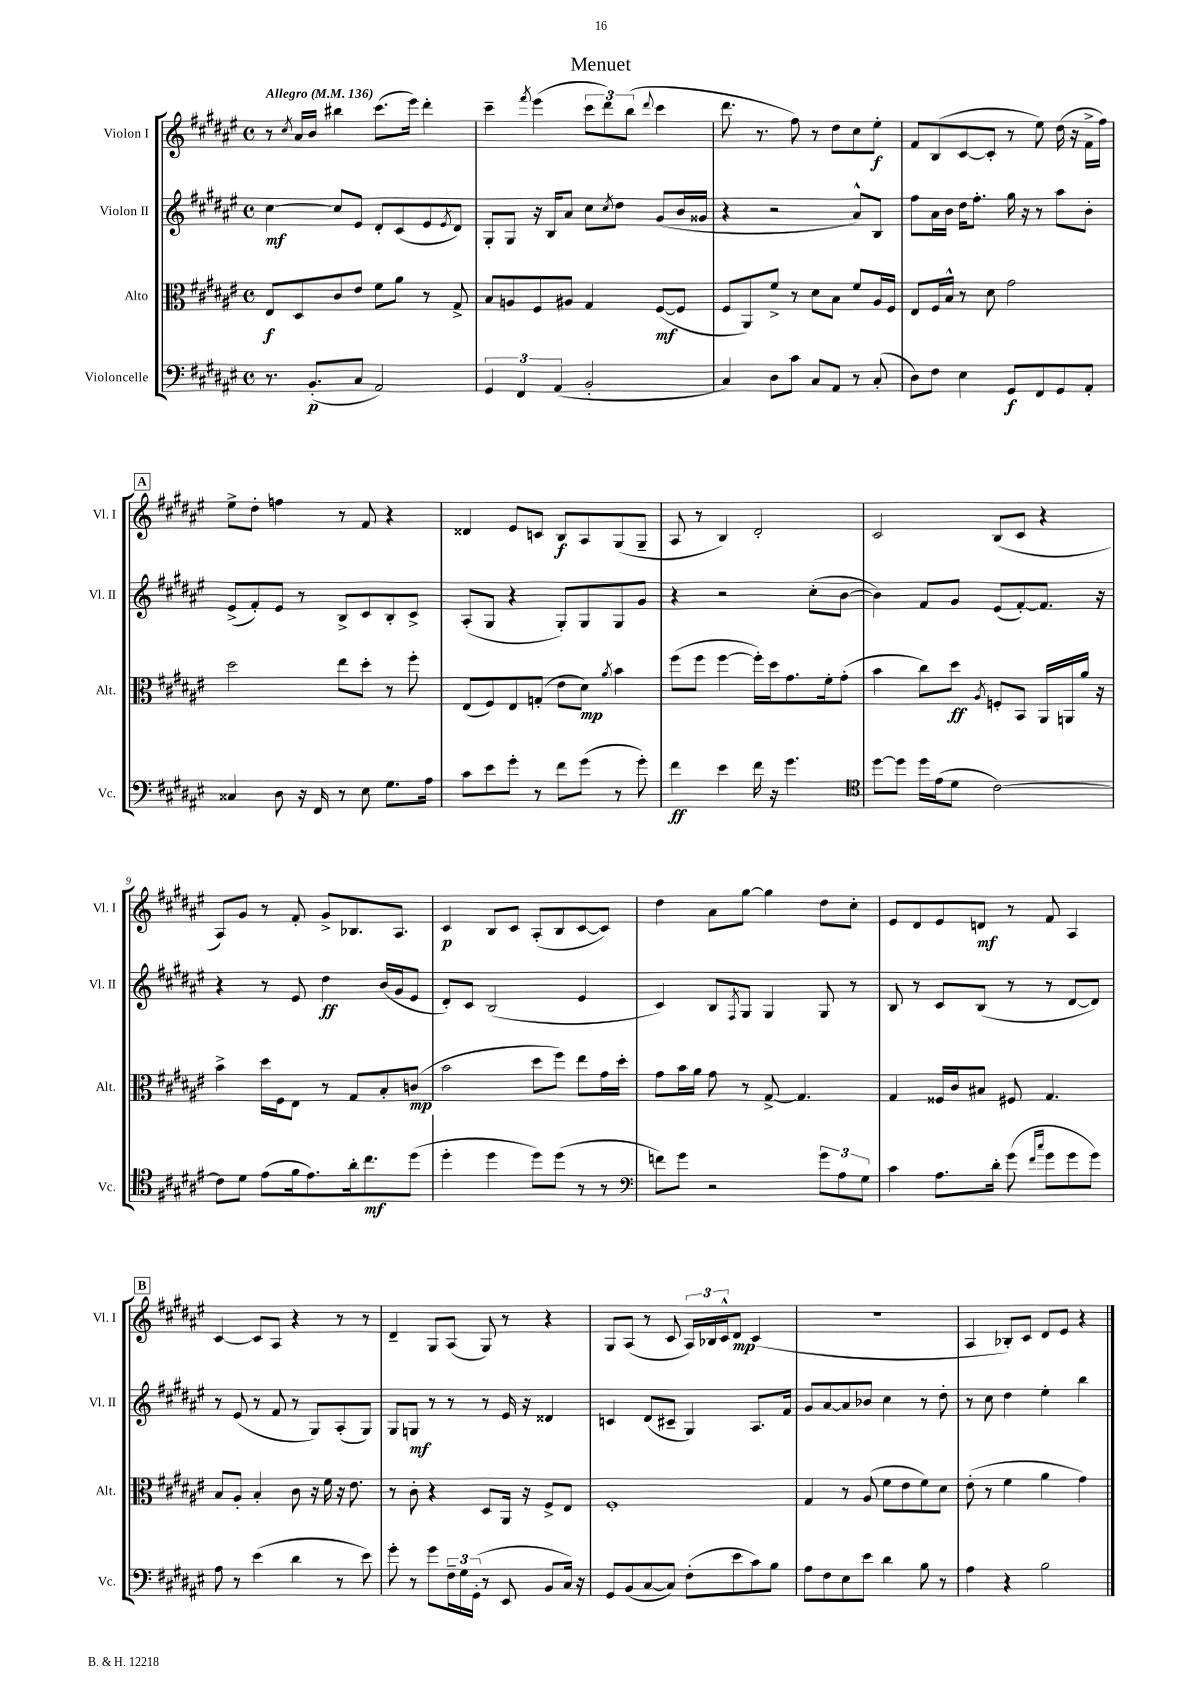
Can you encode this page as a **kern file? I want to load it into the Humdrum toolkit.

**kern	**dynam	**kern	**dynam	**kern	**dynam	**kern	**dynam
*part4	*part4	*part3	*part3	*part2	*part2	*part1	*part1
*staff4	*staff4	*staff3	*staff3	*staff2	*staff2	*staff1	*staff1
*I"Violoncelle	*	*I"Alto	*	*I"Violon II	*	*I"Violon I	*
*I'Vc.	*	*I'Alt.	*	*I'Vl. II	*	*I'Vl. I	*
*clefF4	*	*clefC3	*	*clefG2	*	*clefG2	*
*k[f#c#g#d#a#e#]	*	*k[f#c#g#d#a#e#]	*	*k[f#c#g#d#a#e#]	*	*k[f#c#g#d#a#e#]	*
*M4/4	*	*M4/4	*	*M4/4	*	*M4/4	*
*met(c)	*	*met(c)	*	*met(c)	*	*met(c)	*
*MM136	*	*MM136	*	*MM136	*	*MM136	*
=1	=1	=1	=1	=1	=1	=1	=1
!	!	!	!	!	!	!LO:TX:a:B:t=Allegro	!
8.r	.	8E#/L	f	[4cc#\	mf	8r	.
.	.	.	.	.	.	8qcc#/	.
.	.	8D#/	.	.	.	16a#/LL	.
(8.BB'/L	p	.	.	.	.	16b/JJ	.
.	.	8c#/	.	8cc#/L]	.	4bb#X\	.
8C#/J	.	8e#/J	.	8e#/J	.	.	.
2AA#/)	.	8f#\L	.	8d#'/L	.	(8.ccc#\L	.
.	.	8a#\J	.	(8c#/	.	.	.
.	.	.	.	.	.	16eee#\Jk)	.
.	.	8r	.	8e#/	.	4ddd#'\	.
.	.	.	.	8qe#/	.	.	.
.	.	8G#^/	.	8d#/J)	.	.	.
=2	=2	=2	=2	=2	=2	=2	=2
6GG#/	.	8B/L	.	8G#'/L	.	4ccc#~\	.
.	.	8An/	.	8G#/J	.	.	.
6FF#/	.	.	.	.	.	.	.
.	.	.	.	.	.	8qfff#/	.
.	.	8F#/	.	16r	.	(4eee#\	.
.	.	.	.	16B/KL	.	.	.
(6AA#/	.	.	.	.	.	.	.
.	.	8A#X/J	.	8a#/J	.	.	.
2BB'/	.	4G#/	.	8cc#\L	.	12ccc#\L	.
.	.	.	.	.	.	12ddd#\)	.
.	.	.	.	8qcc#/	.	.	.
.	.	.	.	8dd#\J	.	.	.
.	.	.	.	.	.	(12bb\J	.
.	.	.	.	.	.	8qqddd#/	.
.	.	([8F#/L	mf	(8g#/L	.	4ccc#\	.
.	.	8F#/J]	.	16b/L	.	.	.
.	.	.	.	16g##X/JJ	.	.	.
=3	=3	=3	=3	=3	=3	=3	=3
4C#/)	.	8F#/L	.	4r	.	8.ddd#\	.
.	.	8AA#/)	.	.	.	.	.
.	.	.	.	.	.	8.r	.
8D#\L	.	8f#^/J	.	2r	.	.	.
8c#\J	.	8r	.	.	.	8ff#\)	.
8C#/L	.	8d#\L	.	.	.	8r	.
8AA#/J	.	8B\J	.	.	.	8dd#\L	.
8r	.	8f#/L	.	8a#^^/L)	.	8cc#\	.
(8C#'/	.	16A#/L	.	8B/J	.	8ee#'\J	f
.	.	16F#/JJ	.	.	.	.	.
=4	=4	=4	=4	=4	=4	=4	=4
8D#\L)	.	8E#/L	.	8ff#\L	.	8f#/L	.
8F#\J	.	16F#/L	.	16a#\L	.	(8B/	.
.	.	16B^^/JJ	.	16b\JJ	.	.	.
4E#\	.	8r	.	16dd#\KL	.	[8c#/	.
.	.	.	.	8.ff#'\J	.	.	.
.	.	8d#\	.	.	.	8c#'/J]	.
8GG#/L	f	2g#\	.	16gg#\	.	8r	.
.	.	.	.	16r	.	.	.
8FF#/	.	.	.	8r	.	8ee#\)	.
8GG#/	.	.	.	8aa#\L	.	(16dd#\	.
.	.	.	.	.	.	16r	.
8AA#'/J	.	.	.	8b'\J	.	16f#^\LL	.
.	.	.	.	.	.	16ff#\JJ)	.
!!LO:LB:g=z
!!LO:REH:place=s1:t=A
=5	=5	=5	=5	=5	=5	=5	=5
4C##X/	.	2dd#\	.	(8e#^/L	.	8ee#^\L	.
.	.	.	.	8f#'/)	.	8dd#'\J	.
8D#\	.	.	.	8e#/J	.	4ffn\	.
16r	.	.	.	8r	.	.	.
16FF#/	.	.	.	.	.	.	.
8r	.	8ee#\L	.	8B^/L	.	8r	.
8E#\	.	8dd#'\J	.	8c#/	.	8f#/	.
8.G#\L	.	8r	.	8B'/	.	4r	.
.	.	8ff#'\	.	8c#^/J	.	.	.
16A#\Jk	.	.	.	.	.	.	.
=6	=6	=6	=6	=6	=6	=6	=6
8c#\L	.	(8E#/L	.	(8A#'/L	.	4d##X/	.
8e#\	.	8F#/)	.	8G#/J	.	.	.
8g#'\J	.	8E#/	.	4r	.	8e#/L	.
8r	.	(8Gn'/J	.	.	.	8cn/J	.
8f#\L	.	8e#\L	.	8G#'/L)	.	8B/L	f
(8g#\J	.	8d#\J)	mp	8G#/	.	8A#/	.
.	.	8qa#/	.	.	.	.	.
8r	.	4b\	.	8G#/	.	(8G#/	.
8g#'\)	.	.	.	8g#/J	.	8G#~/J	.
=7	=7	=7	=7	=7	=7	=7	=7
4f#\	ff	(8ff#\L	.	4r	.	8A#/	.
.	.	8ff#\J	.	.	.	8r	.
4e#\	.	[4ff#\	.	2r	.	4B/)	.
16f#\	.	16ff#'\LL])	.	.	.	2d#'/	.
16r	.	16dd#\J	.	.	.	.	.
4.g#\	.	8.g#\	.	.	.	.	.
.	.	.	.	(8cc#'\L	.	.	.
.	.	16f#'\k	.	.	.	.	.
.	.	(8g#'\J	.	[8b\J	.	.	.
=8	=8	=8	=8	=8	=8	=8	=8
*clefC4	*	*	*	*	*	*	*
[8dd#\L	.	4b\	.	4b\])	.	2c#/	.
8dd#\J]	.	.	.	.	.	.	.
16dd#\LL	.	8cc#\L)	.	8f#/L	.	.	.
(16e#\J	.	.	.	.	.	.	.
8d#\J	.	8dd#\J	ff	8g#/J	.	.	.
.	.	8qA#/	.	.	.	.	.
[2c#\)	.	8Fn'/L	.	(8e#/L	.	(8B/L	.
.	.	8BB/J	.	[8f#'/)	.	8c#/J	.
.	.	16AA#/LL	.	8.f#/J]	.	4r	.
.	.	16AAn/	.	.	.	.	.
.	.	16a#/JJ	.	.	.	.	.
.	.	16r	.	16r	.	.	.
!!LO:LB:g=z
=9	=9	=9	=9	=9	=9	=9	=9
8c#\L]	.	4b^\	.	4r	.	8A#/L)	.
8d#\J	.	.	.	.	.	8g#/J	.
(8e#\L	.	16dd#\LL	.	8r	.	8r	.
.	.	16F#\J	.	.	.	.	.
16f#\k	.	8E#\J	.	8e#/	.	8f#'/	.
8.e#\)	.	.	.	.	.	.	.
.	.	8r	.	4dd#\	ff	8g#^/L	.
16a#'\k	.	8G#/L	.	.	.	8.B-X/	.
8.cc#\	mf	.	.	.	.	.	.
.	.	8B'/	.	(16b/LL	.	.	.
.	.	.	.	16g#/J	.	8.A#/J	.
(8dd#\J	.	(8cn/J	mp	8e#/J	.	.	.
=10	=10	=10	=10	=10	=10	=10	=10
4dd#'\	.	2b\	.	8d#'/L)	.	4c#/	p
.	.	.	.	8c#/J	.	.	.
4dd#\	.	.	.	(2B/	.	8B/L	.
.	.	.	.	.	.	8c#/J	.
8dd#\L)	.	8dd#\L	.	.	.	(8A#'/L	.
(8dd#\J	.	8ff#\J)	.	.	.	8B/	.
8r	.	8ee#\L	.	4e#/	.	[8c#/	.
8r	.	16g#\L	.	.	.	8c#/J])	.
.	.	16dd#'\JJ	.	.	.	.	.
=11	=11	=11	=11	=11	=11	=11	=11
*clefF4	*	*	*	*	*	*	*
8fn\L)	.	8g#\L	.	4c#/)	.	4dd#\	.
8g#\J	.	16b\L	.	.	.	.	.
.	.	16a#\JJ	.	.	.	.	.
2r	.	8g#\	.	8B/L	.	8a#\L	.
.	.	.	.	8qF#/	.	.	.
.	.	8r	.	8G#/J	.	[8gg#\J	.
.	.	[8G#^/	.	4G#/	.	4gg#\]	.
.	.	4.G#/]	.	.	.	.	.
12g#\L	.	.	.	8G#/	.	8dd#\L	.
12A#\	.	.	.	.	.	.	.
.	.	.	.	8r	.	8cc#'\J	.
12G#\J	.	.	.	.	.	.	.
=12	=12	=12	=12	=12	=12	=12	=12
4c#\	.	4G#/	.	8B/	.	8e#/L	.
.	.	.	.	8r	.	8d#/	.
8.A#\L	.	16F##X/LL	.	8c#/L	.	8e#/	.
.	.	16c#/J	.	.	.	.	.
.	.	8B#X/J	.	(8B/J	.	8dn/J	mf
16d#'\Jk	.	.	.	.	.	.	.
(8g#\	.	8F#X/	.	8r	.	8r	.
16qqf#/LL	.	.	.	.	.	.	.
16qqcc#/JJ	.	.	.	.	.	.	.
8g#\L	.	4.G#/	.	8r	.	8f#/	.
8g#\	.	.	.	[8d#/L	.	4A#/	.
8g#\J)	.	.	.	8d#/J])	.	.	.
!!LO:LB:g=z
!!LO:REH:place=s1:t=B
=13	=13	=13	=13	=13	=13	=13	=13
8A#\	.	8B/L	.	8r	.	[4c#/	.
8r	.	8A#'/J	.	(8e#/	.	.	.
(4e#\	.	4B'/	.	8r	.	8c#/L]	.
.	.	.	.	8f#/	.	8A#/J	.
4d#\	.	8c#\	.	8r	.	4r	.
.	.	16r	.	8G#/L)	.	.	.
.	.	16f#\	.	.	.	.	.
8r	.	16r	.	(8A#'/	.	8r	.
.	.	8.e#\	.	.	.	.	.
8e#\)	.	.	.	8G#/J)	.	8r	.
=14	=14	=14	=14	=14	=14	=14	=14
8g#'\	.	8r	.	8G#/L	.	4d#~/	.
8r	.	8c#'\	.	8Gn/J	mf	.	.
8g#\L	.	4r	.	8r	.	8G#/L	.
24F#~\L	.	.	.	8r	.	(8A#/J	.
24G#\	.	.	.	.	.	.	.
(24GG#'\JJ	.	.	.	.	.	.	.
8r	.	8D#/L	.	8r	.	8G#/)	.
8EE#/	.	16AA#/Jk	.	16e#/	.	8r	.
.	.	16r	.	16r	.	.	.
8BB/L	.	8F#^/L	.	4d##X/	.	4r	.
16C#/Jk)	.	8E#/J	.	.	.	.	.
16r	.	.	.	.	.	.	.
=15	=15	=15	=15	=15	=15	=15	=15
8GG#/L	.	1F#'	.	4cn/	.	8G#/L	.
(8BB/	.	.	.	.	.	(8A#/J	.
[8C#/	.	.	.	(8d#/L	.	8r	.
8C#/J])	.	.	.	8c#X~/J	.	8c#/	.
(8F#'\L	.	.	.	4G#/)	.	24A#/LL)	.
.	.	.	.	.	.	24B-X/	.
.	.	.	.	.	.	24c#^^/J	.
8e#\	.	.	.	.	.	8d#/J	mp
8c#\)	.	.	.	8.A#/L	.	(4c#/	.
8B\J	.	.	.	.	.	.	.
.	.	.	.	16f#/Jk	.	.	.
=16	=16	=16	=16	=16	=16	=16	=16
8A#\L	.	4G#/	.	8g#/L	.	1r	.
8F#\	.	.	.	[8a#/	.	.	.
8E#\	.	8r	.	8a#/]	.	.	.
8e#\J	.	(8A#/	.	8b-X/J	.	.	.
4d#\	.	8f#\L	.	4cc#\	.	.	.
.	.	8e#\	.	.	.	.	.
8B\	.	8f#\)	.	8r	.	.	.
8r	.	8d#\J	.	8dd#'\	.	.	.
=17	=17	=17	=17	=17	=17	=17	=17
4A#\	.	(8e#'\	.	8r	.	4A#/	.
.	.	8r	.	8cc#\	.	.	.
4r	.	4f#\	.	4dd#\	.	8B-X'/L)	.
.	.	.	.	.	.	8c#/J	.
2B\	.	4a#\	.	4ee#'\	.	8d#/L	.
.	.	.	.	.	.	8e#/J	.
.	.	4g#\)	.	4bb\	.	4r	.
==	==	==	==	==	==	==	==
*-	*-	*-	*-	*-	*-	*-	*-
